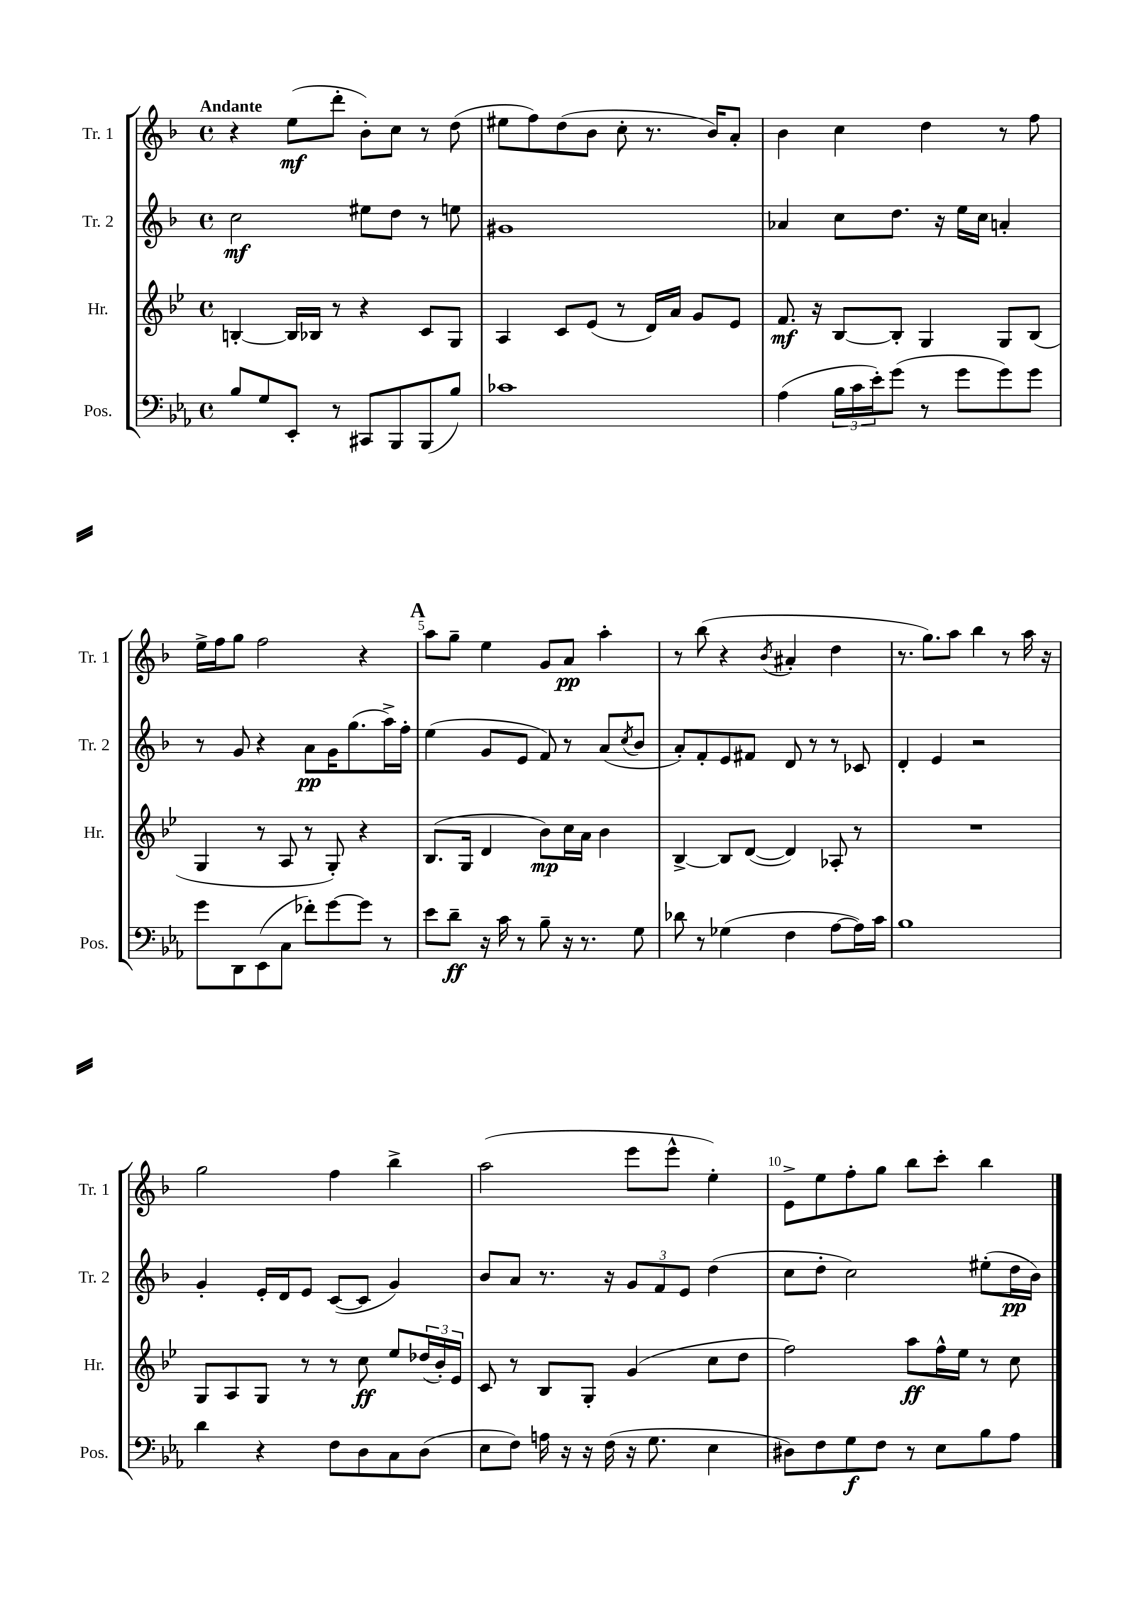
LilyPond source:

<<
\new StaffGroup <<
\new Staff = "s0" \with { instrumentName = "Tr. 1" shortInstrumentName = "Tr. 1" } {
    \clef treble \key f \major \defaultTimeSignature \time 4/4 \tempo "Andante"
    r4 e''8\mf( d'''8-. bes'8-.) c''8 r8 d''8( |
    eis''8 f''8) d''8( bes'8 c''8-. r8. bes'16) a'8-. |
    bes'4 c''4 d''4 r8 f''8 |
    e''16-> f''16 g''8 f''2 r4 |
    \mark \markup { \bold "A" } a''8 g''8-- e''4 g'8 a'8\pp a''4-. |
    r8 bes''8( r4 \acciaccatura { bes'8 } ais'4-. d''4 |
    r8. g''8.) a''8 bes''4 r8 a''16 r16 |
    g''2 f''4 bes''4-> |
    a''2( e'''8 e'''8-^ e''4-.) |
    e'8-> e''8 f''8-. g''8 bes''8 c'''8-. bes''4 \bar "|." |
}
\new Staff = "s1" \with { instrumentName = "Tr. 2" shortInstrumentName = "Tr. 2" } {
    \clef treble \key f \major \defaultTimeSignature \time 4/4
    c''2\mf eis''8 d''8 r8 e''8 |
    gis'1 |
    aes'4 c''8 d''8. r16 e''16 c''16 a'4-. |
    r8 g'8 r4 a'8\pp g'16 g''8.( a''16->) f''16-. |
    \mark \markup { \bold "A" } e''4( g'8 e'8 f'8) r8 a'8( \acciaccatura { c''8 } bes'8 |
    a'8-.) f'8-. e'8 fis'8 d'8 r8 r8 ces'8 |
    d'4-. e'4 r2 |
    g'4-. e'16-. d'16 e'8 c'8~( c'8 g'4) |
    bes'8 a'8 r8. r16 \tuplet 3/2 { g'8 f'8 e'8 } d''4( |
    c''8 d''8-. c''2) eis''8-.( d''16\pp bes'16) \bar "|." |
}
\new Staff = "s2" \with { instrumentName = "Hr." shortInstrumentName = "Hr." } {
    \clef treble \key bes \major \defaultTimeSignature \time 4/4
    b4~-. b16 bes16 r8 r4 c'8 g8 |
    a4 c'8 ees'8( r8 d'16) a'16 g'8 ees'8 |
    f'8.\mf r16 bes8~ bes8-. g4 g8 bes8( |
    g4 r8 a8 r8 g8-.) r4 |
    \mark \markup { \bold "A" } bes8.( g16 d'4 bes'8\mp) c''16 a'16 bes'4 |
    bes4~-> bes8 d'8~( d'4) aes8-. r8 |
    R1 |
    g8 a8 g8 r8 r8 c''8\ff ees''8 \tuplet 3/2 { des''16( bes'16-.) ees'16 } |
    c'8 r8 bes8 g8-. g'4( c''8 d''8 |
    f''2) a''8\ff f''16-^ ees''16 r8 c''8 \bar "|." |
}
\new Staff = "s3" \with { instrumentName = "Pos." shortInstrumentName = "Pos." } {
    \clef bass \key ees \major \defaultTimeSignature \time 4/4
    bes8 g8 ees,8-. r8 cis,8 bes,,8 bes,,8( bes8) |
    ces'1 |
    aes4( \tuplet 3/2 { bes16 c'16 ees'16-.) } g'8( r8 g'8 g'8) g'8 |
    g'8 d,8 ees,8( c8 fes'8-.) g'8~ g'8 r8 |
    \mark \markup { \bold "A" } ees'8 d'8--\ff r16 c'16 r8 bes8-- r16 r8. g8 |
    des'8 r8 ges4( f4 aes8~ aes16) c'16 |
    bes1 |
    d'4 r4 f8 d8 c8 d8( |
    ees8 f8) a16 r16 r16 f16( r16 g8. ees4 |
    dis8) f8 g8\f f8 r8 ees8 bes8 aes8 \bar "|." |
}
>>
>>
\layout { \context { \Score \override BarNumber.break-visibility = ##(#f #t #t) barNumberVisibility = #(every-nth-bar-number-visible 5) } }
